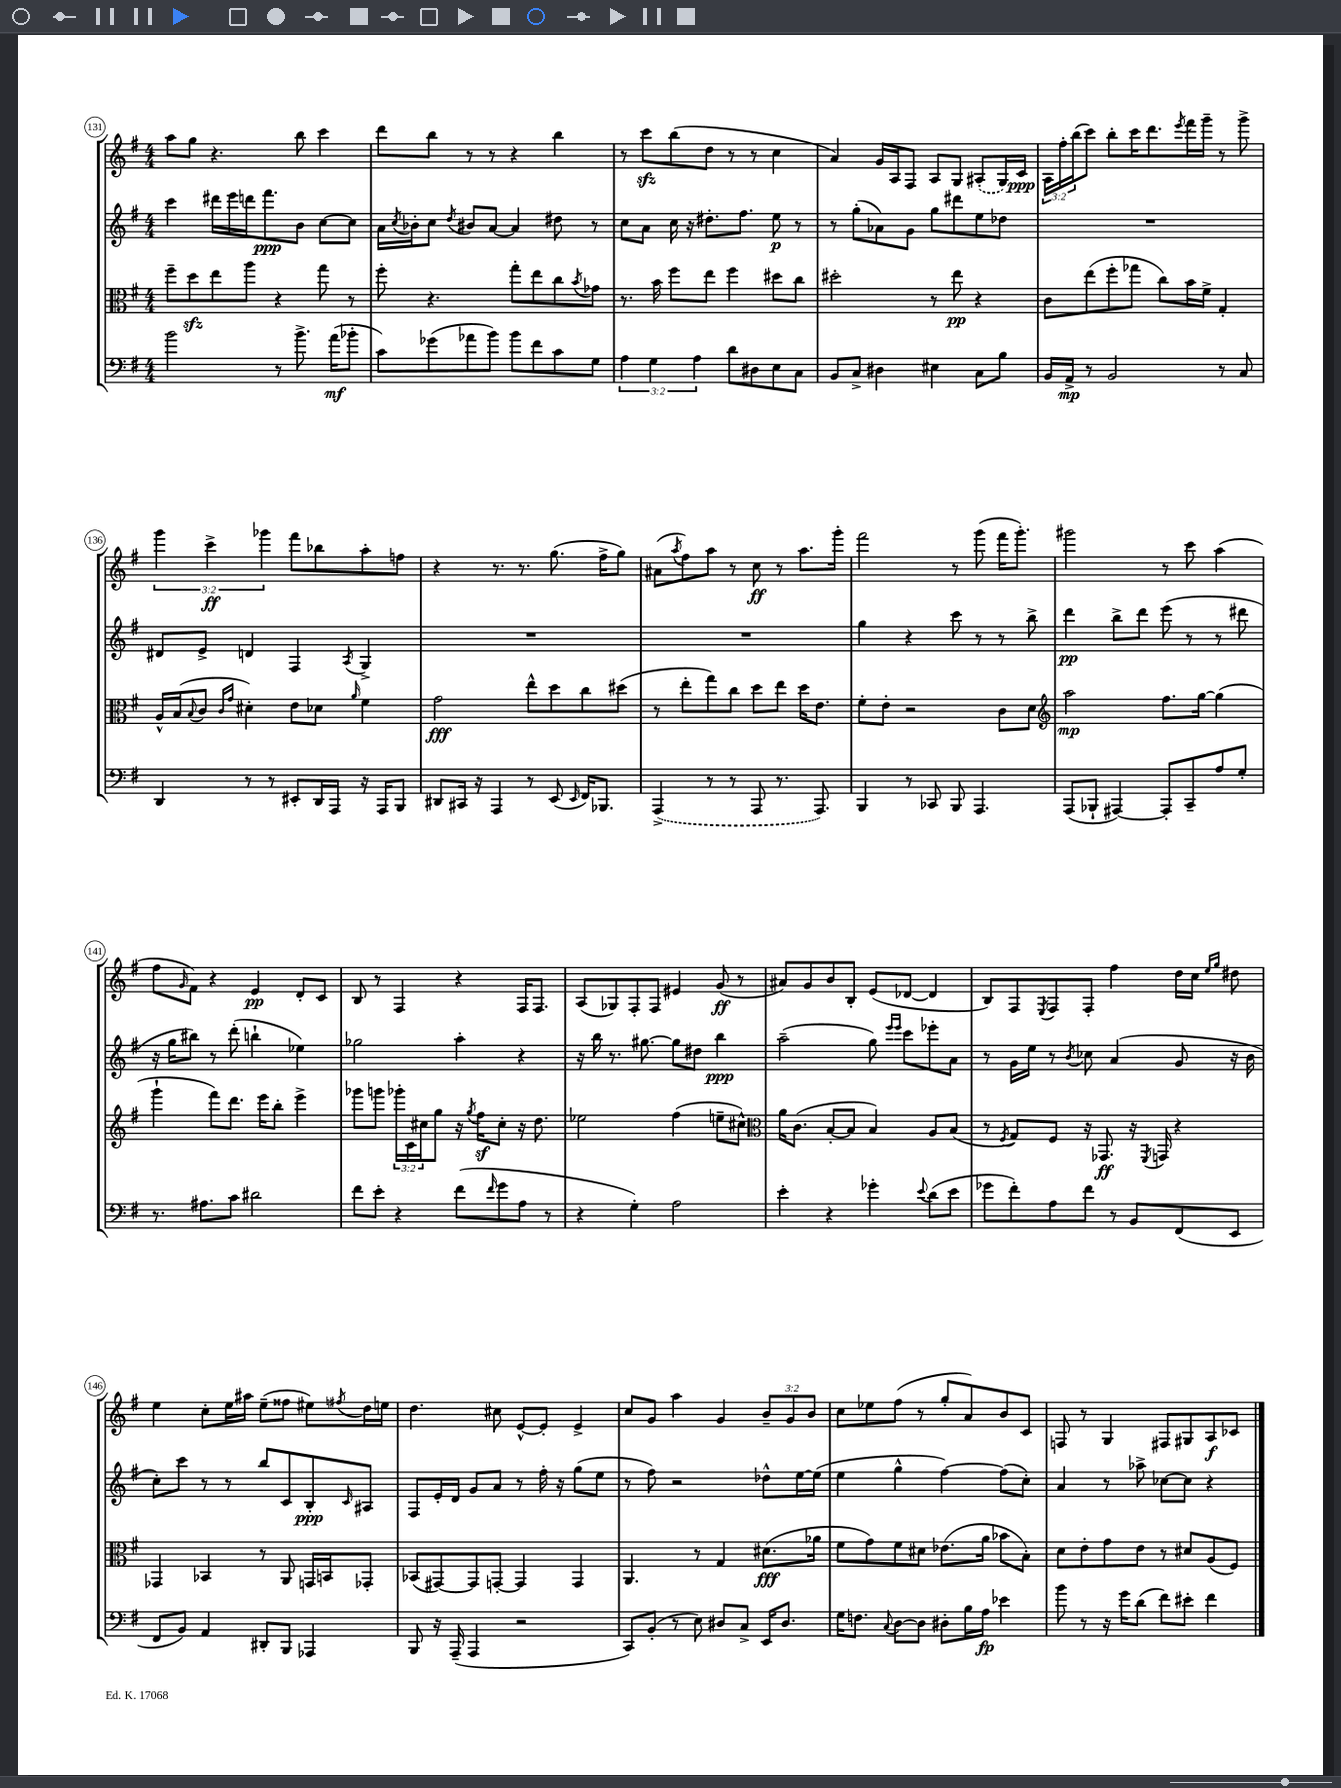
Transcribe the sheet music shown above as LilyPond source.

<<
\new StaffGroup <<
\new Staff = "s0" {
    \clef treble \key g \major \numericTimeSignature \time 4/4 \override Staff.TupletNumber.text = #tuplet-number::calc-fraction-text
    a''8 g''8 r4. b''8 c'''4 |
    d'''8 b''8 r8 r8 r4 b''4 |
    r8 c'''8\sfz b''8( d''8 r8 r8 c''4 |
    a'4) g'16 a16 fis8 a8 g8 \once \slurDashed ais8-.( g16) c'16\ppp |
    \tuplet 3/2 { a16 fis''16-. b''16( } c'''8) b''8-. c'''16 d'''8. \acciaccatura { e'''8 } fis'''16 g'''16-- r8 g'''8-> |
    \tuplet 3/2 { g'''4 c'''4->\ff ges'''4 } fis'''8 bes''8 a''8-. f''8 |
    r4 r8. r8. g''8.( fis''16-> g''8) |
    ais'8( \acciaccatura { a''8 } fis''8) a''8 r8 c''8\ff r8 a''8. g'''16-. |
    fis'''2 r8 g'''8( fis'''16 g'''8.-.) |
    gis'''2 r8 c'''8 a''4( |
    fis''8 \grace { g'16 } fis'8) r4 e'4\pp d'8-. c'8 |
    b8 r8 fis4 r4 fis16 fis8. |
    a8( ges8) fis8-. fis8 eis'4 g'8\ff( r8 |
    ais'8) g'8 b'8 b8-. e'8( des'8~ des'4 |
    b8) fis8 \acciaccatura { e8 } fis8 fis8-. fis''4 d''16 c''16 \grace { e''16 g''16 } dis''8 |
    e''4 c''8-. e''16 ais''16 e''8--( fisis''8 eis''8) \acciaccatura { fis''8 } d''16 e''16 |
    d''4. cis''8 e'8~-^ e'8-. e'4-> |
    c''8 g'8 a''4 g'4 \tuplet 3/2 { b'8-- g'8 b'8 } |
    c''8 ees''8 fis''8( r8 g''8-. a'8) b'8 c'8 |
    f8 r8 g4 fis8 gis8 a8\f ces'8 \bar "|." |
}
\new Staff = "s1" {
    \clef treble \key g \major \numericTimeSignature \time 4/4
    c'''4 dis'''16 e'''16 d'''16 fis'''8.\ppp b'8 c''8~ c''8 |
    a'16 \acciaccatura { c''8 } bes'16-. c''8 \acciaccatura { d''8 } bis'8 a'8~ a'4 dis''8 r8 |
    c''8 a'8 c''16 r16 dis''8.-. fis''8. e''8\p r8 |
    r8 g''8-.( aes'8) g'8 g''8 dis'''8 e''8 des''8 |
    R1 |
    dis'8 e'8-> d'4 fis4 \acciaccatura { a8 } g4-> |
    R1 |
    R1 |
    g''4 r4 c'''8 r8 r8 b''8-> |
    d'''4\pp b''8-> d'''8 e'''8( r8 r8 dis'''8 |
    r16 g''16 bis''8) r8 d'''8-.( b''4-! ees''4) |
    ges''2 a''4-. r4 |
    r16 b''16 r8. gis''8.~ gis''8 dis''8 b''4\ppp |
    a''2--( g''8) \grace { e'''16 e'''16 } c'''8 ees'''8-. a'8 |
    r8 g'16 e''16 r8 \acciaccatura { b'8 } ces''8 a'4( g'8 r16 b'16 |
    c''8-.) c'''8 r8 r8 b''8 c'8 b8-.\ppp \grace { c'16 } ais8 |
    fis8 e'16-. d'16 g'8 a'8 r8 fis''16-. r16 g''8( e''8 |
    r8 fis''8) r2 des''8-^ e''16~ e''16( |
    e''4 g''4-^ fis''4~) fis''8( c''8-.) |
    a'4 r8 aes''8-> ces''8~ ces''8 r4 \bar "|." |
}
\new Staff = "s2" {
    \clef alto \key g \major \numericTimeSignature \time 4/4 \override Staff.TupletNumber.text = #tuplet-number::calc-fraction-text
    fis''8-- d''8\sfz e''8 a''8 r4 g''8 r8 |
    fis''8-. r4. g''8-. e''8 c''8 \acciaccatura { b'8 } ges'8 |
    r8. b'16 fis''8 e''8 fis''4 dis''8 c''8 |
    dis''2-. r8 e''8\pp r4 |
    c'8 e''8( fis''8-. ges''8 c''8) b'16 fis'16-> g4-. |
    a16-^ b16( \appoggiatura { b8 } c'8 \grace { c'16 g'16 } dis'4-.) e'8 des'8 \grace { a'16 } fis'4 |
    g'2\fff e''8-^ d''8 c''8 dis''8( |
    r8 e''8-. g''8) c''8 d''8 e''8 d''16 e'8. |
    fis'8-. e'8-. r2 c'8 d'8 |
    \clef treble a''2\mp fis''8. g''16~ g''4( |
    g'''4-! fis'''8) d'''8. e'''16 b''8-. e'''4-> |
    ges'''8 g'''8 \tuplet 3/2 { ges'''16-. c'16 cis''16 } g''8 r16 \acciaccatura { g''8 } fis''16\sf cis''8-. r16 d''8. |
    ees''2 fis''4( e''8-- cis''8-^) |
    \clef alto a'16 c'8.( b8~-. b8 b4) a8 b8( |
    r8 \acciaccatura { fis8 } g8) fis8 r16 ges,8.\ff r16 \acciaccatura { fis,8 } g,16 r4 |
    ges,4 bes,4 r8 a,8 g,16 b,16 ges,8-. |
    bes,8( gis,8~) gis,8 g,8~-. g,4 g,4 |
    a,4. r8 g4 dis'8.\fff( aes'16 |
    fis'8 g'8) fis'8 dis'8 ees'8.( a'16 bes'8 b8-.) |
    d'8 e'8-. g'8 e'8 r8 dis'8 a8( fis8) \bar "|." |
}
\new Staff = "s3" {
    \clef bass \key g \major \numericTimeSignature \time 4/4 \override Staff.TupletNumber.text = #tuplet-number::calc-fraction-text
    b'2 r8 b'8.-> a'16\mf( bes'8-. |
    c'8) ges'8( aes'8 b'8) b'8 fis'8 c'8 g8 |
    \tuplet 3/2 { a4 g4 a4 } d'8 dis8 e8 c8 |
    b,8 c8-> dis4 eis4 c8 b8 |
    b,16 a,16->\mp r8 b,2 r8 c8 |
    d,4 r8 r8 eis,8-. d,16 a,,16 r16 a,,16 b,,8 |
    dis,8 cis,16 r16 a,,4 r8 e,8( \grace { e,16 } fis,16) bes,,8. |
    \once \slurDashed a,,4->( r8 r8 a,,8 r8. a,,8.) |
    b,,4 r8 ces,8 b,,8 a,,4. |
    a,,8( bes,,8-! ais,,4~) ais,,8-. c,8-- a8 g8-. |
    r8. ais8. c'8 dis'2 |
    fis'8 e'8-. r4 fis'8( \grace { fis'16 } g'8 a8 r8 |
    r4 g4-.) a2 |
    e'4-. r4 ges'4-. \appoggiatura { e'8 } d'8( e'8 |
    ges'8 fis'8-.) a8 fis'8 r8 b,8 fis,8( e,8 |
    fis,8 b,8) a,4 dis,8-. b,,8 aes,,4 |
    b,,8 r16 a,,16--( a,,4 r2 |
    c,8) b,8-.( r8 e8) dis8 c8-> e,16 dis8. |
    g16 f8. \appoggiatura { c8 } d8~ d8 dis8-. b16 a16\fp ees'4 |
    b'8 r8 r16 g'16 d'8( fis'8) eis'8-. fis'4 \bar "|." |
}
>>
>>
\layout { \context { \Score currentBarNumber = #131 \override BarNumber.stencil = #(make-stencil-circler 0.1 0.3 ly:text-interface::print) } }
